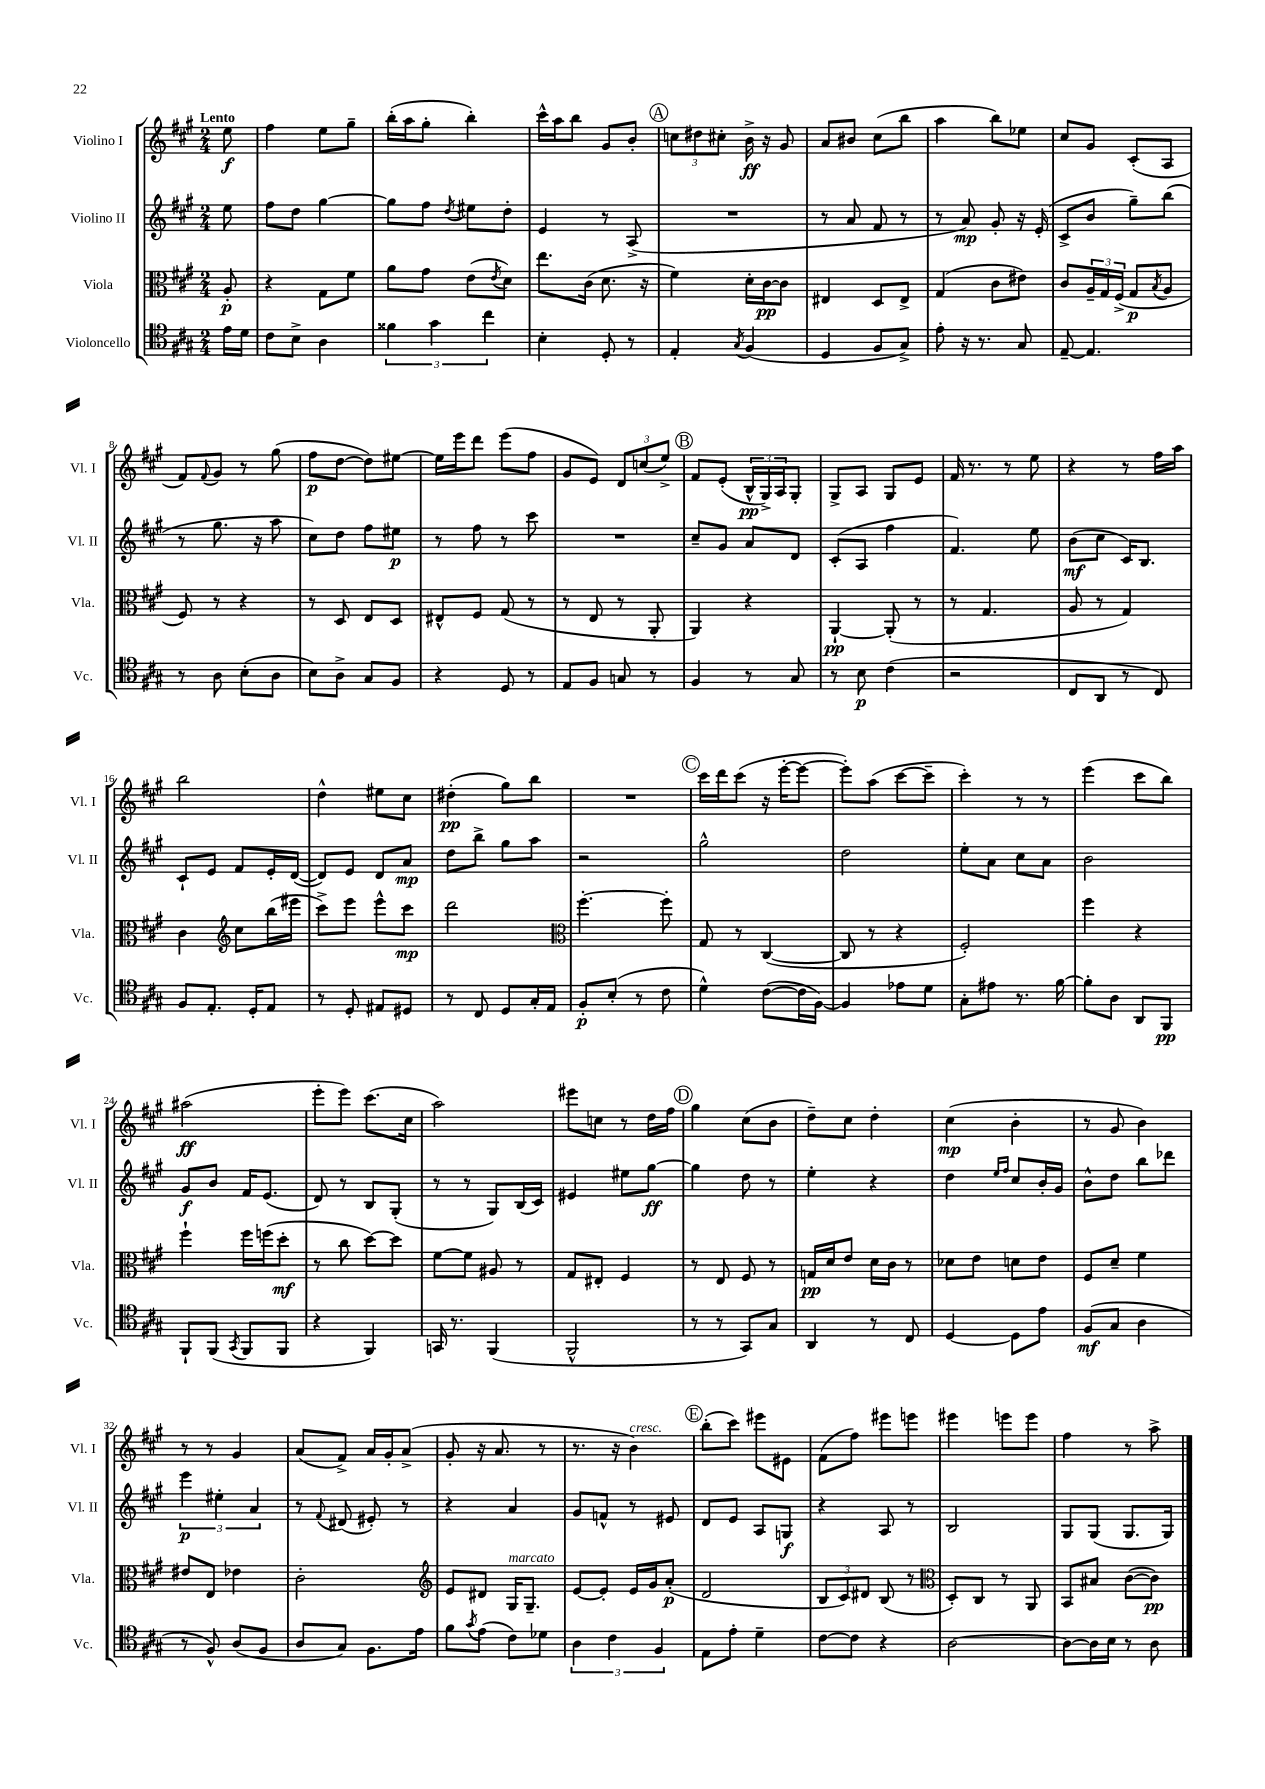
<<
\new StaffGroup <<
\new Staff = "s0" \with { instrumentName = "Violino I" shortInstrumentName = "Vl. I" } {
    \clef treble \key a \major \numericTimeSignature \time 2/4 \partial 8 \tempo "Lento"
    e''8\f |
    fis''4 e''8 gis''8-- |
    b''16-.( a''16 gis''8-. b''4-.) |
    cis'''16-^ a''16 b''8 gis'8 b'8-. |
    \mark \markup { \circle "A" } \tuplet 3/2 { c''8 dis''8 cis''8-. } b'16->\ff r16 gis'8 |
    a'8 bis'8 cis''8( b''8 |
    a''4 b''8) ees''8 |
    cis''8 gis'8 cis'8-.( a8 |
    fis'8) \appoggiatura { fis'8 } gis'8 r8 gis''8( |
    fis''8\p d''8~ d''8) eis''8~ |
    eis''16 e'''16 d'''8 e'''8( fis''8 |
    gis'8 e'8) \tuplet 3/2 { d'8 c''8( e''8->) } |
    \mark \markup { \circle "B" } fis'8 e'8-.( \tuplet 3/2 { b16-^\pp gis16->) a16 } gis8-. |
    gis8-> a8 gis8 e'8 |
    fis'16 r8. r8 e''8 |
    r4 r8 fis''16 a''16 |
    b''2 |
    d''4-^ eis''8 cis''8 |
    dis''4-.\pp( gis''8) b''8 |
    R2 |
    \mark \markup { \circle "C" } cis'''16 d'''16 cis'''8( r16 e'''16~-. e'''8~ |
    e'''8-.) a''8( cis'''8~ cis'''8-- |
    cis'''4-.) r8 r8 |
    e'''4( cis'''8 b''8) |
    ais''2\ff( |
    e'''8-. e'''8) cis'''8.( cis''16 |
    a''2) |
    eis'''8 c''8 r8 d''16 fis''16 |
    \mark \markup { \circle "D" } gis''4 cis''8( b'8 |
    d''8--) cis''8 d''4-. |
    cis''4\mp( b'4-. |
    r8 gis'8 b'4) |
    r8 r8 gis'4 |
    a'8( fis'8->) a'16 gis'16-. a'8->( |
    gis'8-. r16 a'8. r8 |
    r8. r16 b'4^\markup { \italic "cresc." }) |
    \mark \markup { \circle "E" } b''8-.( cis'''8) eis'''8 eis'8 |
    fis'8( fis''8) eis'''8 e'''8 |
    eis'''4 e'''8 e'''8 |
    fis''4 r8 a''8-> \bar "|." |
}
\new Staff = "s1" \with { instrumentName = "Violino II" shortInstrumentName = "Vl. II" } {
    \clef treble \key a \major \numericTimeSignature \time 2/4 \partial 8
    e''8 |
    fis''8 d''8 gis''4~ |
    gis''8 fis''8 \acciaccatura { d''8 } eis''8 d''8-. |
    e'4 r8 a8->( |
    \mark \markup { \circle "A" } R2 |
    r8 a'8 fis'8 r8 |
    r8 a'8\mp) gis'8-. r16 e'16-.( |
    cis'8-> b'8 gis''8--) b''8( |
    r8 gis''8. r16 a''8 |
    cis''8) d''8 fis''8 eis''8\p |
    r8 fis''8 r8 cis'''8 |
    R2 |
    \mark \markup { \circle "B" } cis''8-- gis'8 a'8 d'8 |
    cis'8-.( a8 fis''4 |
    fis'4.) e''8 |
    b'8\mf( cis''8 cis'16) b8. |
    cis'8-! e'8 fis'8 e'16-. d'16~( |
    d'8) e'8 d'8 a'8\mp |
    d''8 b''8-> gis''8 a''8 |
    r2 |
    \mark \markup { \circle "C" } gis''2-^ |
    d''2 |
    e''8-. a'8 cis''8 a'8 |
    b'2 |
    gis'8\f b'8 fis'16 e'8.( |
    d'8) r8 b8 gis8-.( |
    r8 r8 gis8) b16( cis'16) |
    eis'4 eis''8 gis''8~\ff |
    \mark \markup { \circle "D" } gis''4 d''8 r8 |
    e''4-. r4 |
    d''4 \grace { e''16 fis''16 } cis''8 b'16-. gis'16 |
    b'8-^ d''8 b''8 des'''8 |
    \tuplet 3/2 { e'''4\p eis''4-. a'4 } |
    r8 \appoggiatura { fis'8 } dis'8( eis'8-.) r8 |
    r4 a'4 |
    gis'8 f'8-^ r8 eis'8 |
    \mark \markup { \circle "E" } d'8 e'8 a8 g8\f |
    r4 a8 r8 |
    b2 |
    gis8 gis8( gis8. gis16) \bar "|." |
}
\new Staff = "s2" \with { instrumentName = "Viola" shortInstrumentName = "Vla." } {
    \clef alto \key a \major \numericTimeSignature \time 2/4 \partial 8
    a8-.\p |
    r4 gis8 fis'8 |
    a'8 gis'8 e'8( \acciaccatura { e'8 } d'8) |
    e''8. cis'16( d'8. r16 |
    \mark \markup { \circle "A" } fis'4) d'16-. cis'16~\pp cis'8 |
    eis4 d8 eis8-> |
    gis4( cis'8 eis'8) |
    cis'8 \tuplet 3/2 { a16-- gis16 fis16->( } gis8\p \acciaccatura { b8 } a8 |
    fis8) r8 r4 |
    r8 d8 e8 d8 |
    eis8-^ fis8 gis8( r8 |
    r8 e8 r8 a,8-. |
    \mark \markup { \circle "B" } a,4) r4 |
    a,4~-!\pp a,8-.( r8 |
    r8 gis4. |
    a8 r8 gis4) |
    cis'4 \clef treble cis''8 b''16( eis'''16 |
    cis'''8->) e'''8 e'''8-^ cis'''8\mp |
    d'''2 |
    \clef alto fis''4.~-. fis''8-. |
    \mark \markup { \circle "C" } gis8 r8 cis4~( |
    cis8 r8 r4 |
    fis2-.) |
    fis''4 r4 |
    fis''4-! fis''16 f''16( d''8-.\mf |
    r8 cis''8 d''8~) d''8 |
    fis'8~ fis'8 ais8 r8 |
    gis8 eis8-. fis4 |
    \mark \markup { \circle "D" } r8 e8 fis8 r8 |
    g16\pp d'16 e'8 d'16 cis'16 r8 |
    des'8 e'8 d'8 e'8 |
    fis8 d'8-- fis'4 |
    eis'8 e8 ees'4 |
    cis'2-. |
    \clef treble e'8 dis'8 gis16^\markup { \italic "marcato" } gis8.-- |
    e'8~ e'8-. e'16 gis'16 a'8-.\p( |
    \mark \markup { \circle "E" } d'2 |
    \tuplet 3/2 { b8 cis'8) dis'8 } b8( r8 |
    \clef alto d8-.) cis8 r8 a,8 |
    b,8 bis8 cis'8~( cis'8\pp) \bar "|." |
}
\new Staff = "s3" \with { instrumentName = "Violoncello" shortInstrumentName = "Vc." } {
    \clef tenor \key a \major \numericTimeSignature \time 2/4 \partial 8
    e'16 d'16 |
    cis'8 b8-> a4 |
    \tuplet 3/2 { fisis'4 gis'4 cis''4 } |
    b4-. d8-. r8 |
    \mark \markup { \circle "A" } e4-. \acciaccatura { gis8 } fis4( |
    d4 fis8 gis8->) |
    e'8-. r16 r8. gis8 |
    e8~-- e4. |
    r8 a8 b8-.( a8 |
    b8) a8-> gis8 fis8 |
    r4 d8 r8 |
    e8 fis8 g8 r8 |
    \mark \markup { \circle "B" } fis4 r8 gis8 |
    r8 b8\p cis'4( |
    r2 |
    cis8 a,8 r8 cis8) |
    fis8 e8.-. d16-. e8 |
    r8 d8-. eis8 dis8 |
    r8 cis8 d8 gis16-. e16 |
    fis8-.\p b8-.( r8 cis'8 |
    \mark \markup { \circle "C" } d'4-^) cis'8~( cis'16 fis16~) |
    fis4 ees'8 d'8 |
    gis8-. eis'8 r8. fis'16~ |
    fis'8-. a8 a,8 fis,8\pp |
    fis,8-! fis,8( \acciaccatura { gis,8 } fis,8 fis,8 |
    r4 fis,4) |
    g,16 r8. fis,4( |
    fis,2-^ |
    \mark \markup { \circle "D" } r8 r8 gis,8) gis8 |
    a,4 r8 cis8 |
    d4~ d8 e'8 |
    fis8\mf( gis8 a4 |
    r8 fis8-^) a8( fis8 |
    a8 gis8) fis8. e'16 |
    fis'8 \acciaccatura { gis'8 } e'8( cis'8) des'8 |
    \tuplet 3/2 { a4 cis'4 fis4 } |
    \mark \markup { \circle "E" } e8 e'8-. d'4-- |
    cis'8~ cis'8 r4 |
    a2~ |
    a8~ a16 b16 r8 a8 \bar "|." |
}
>>
>>
